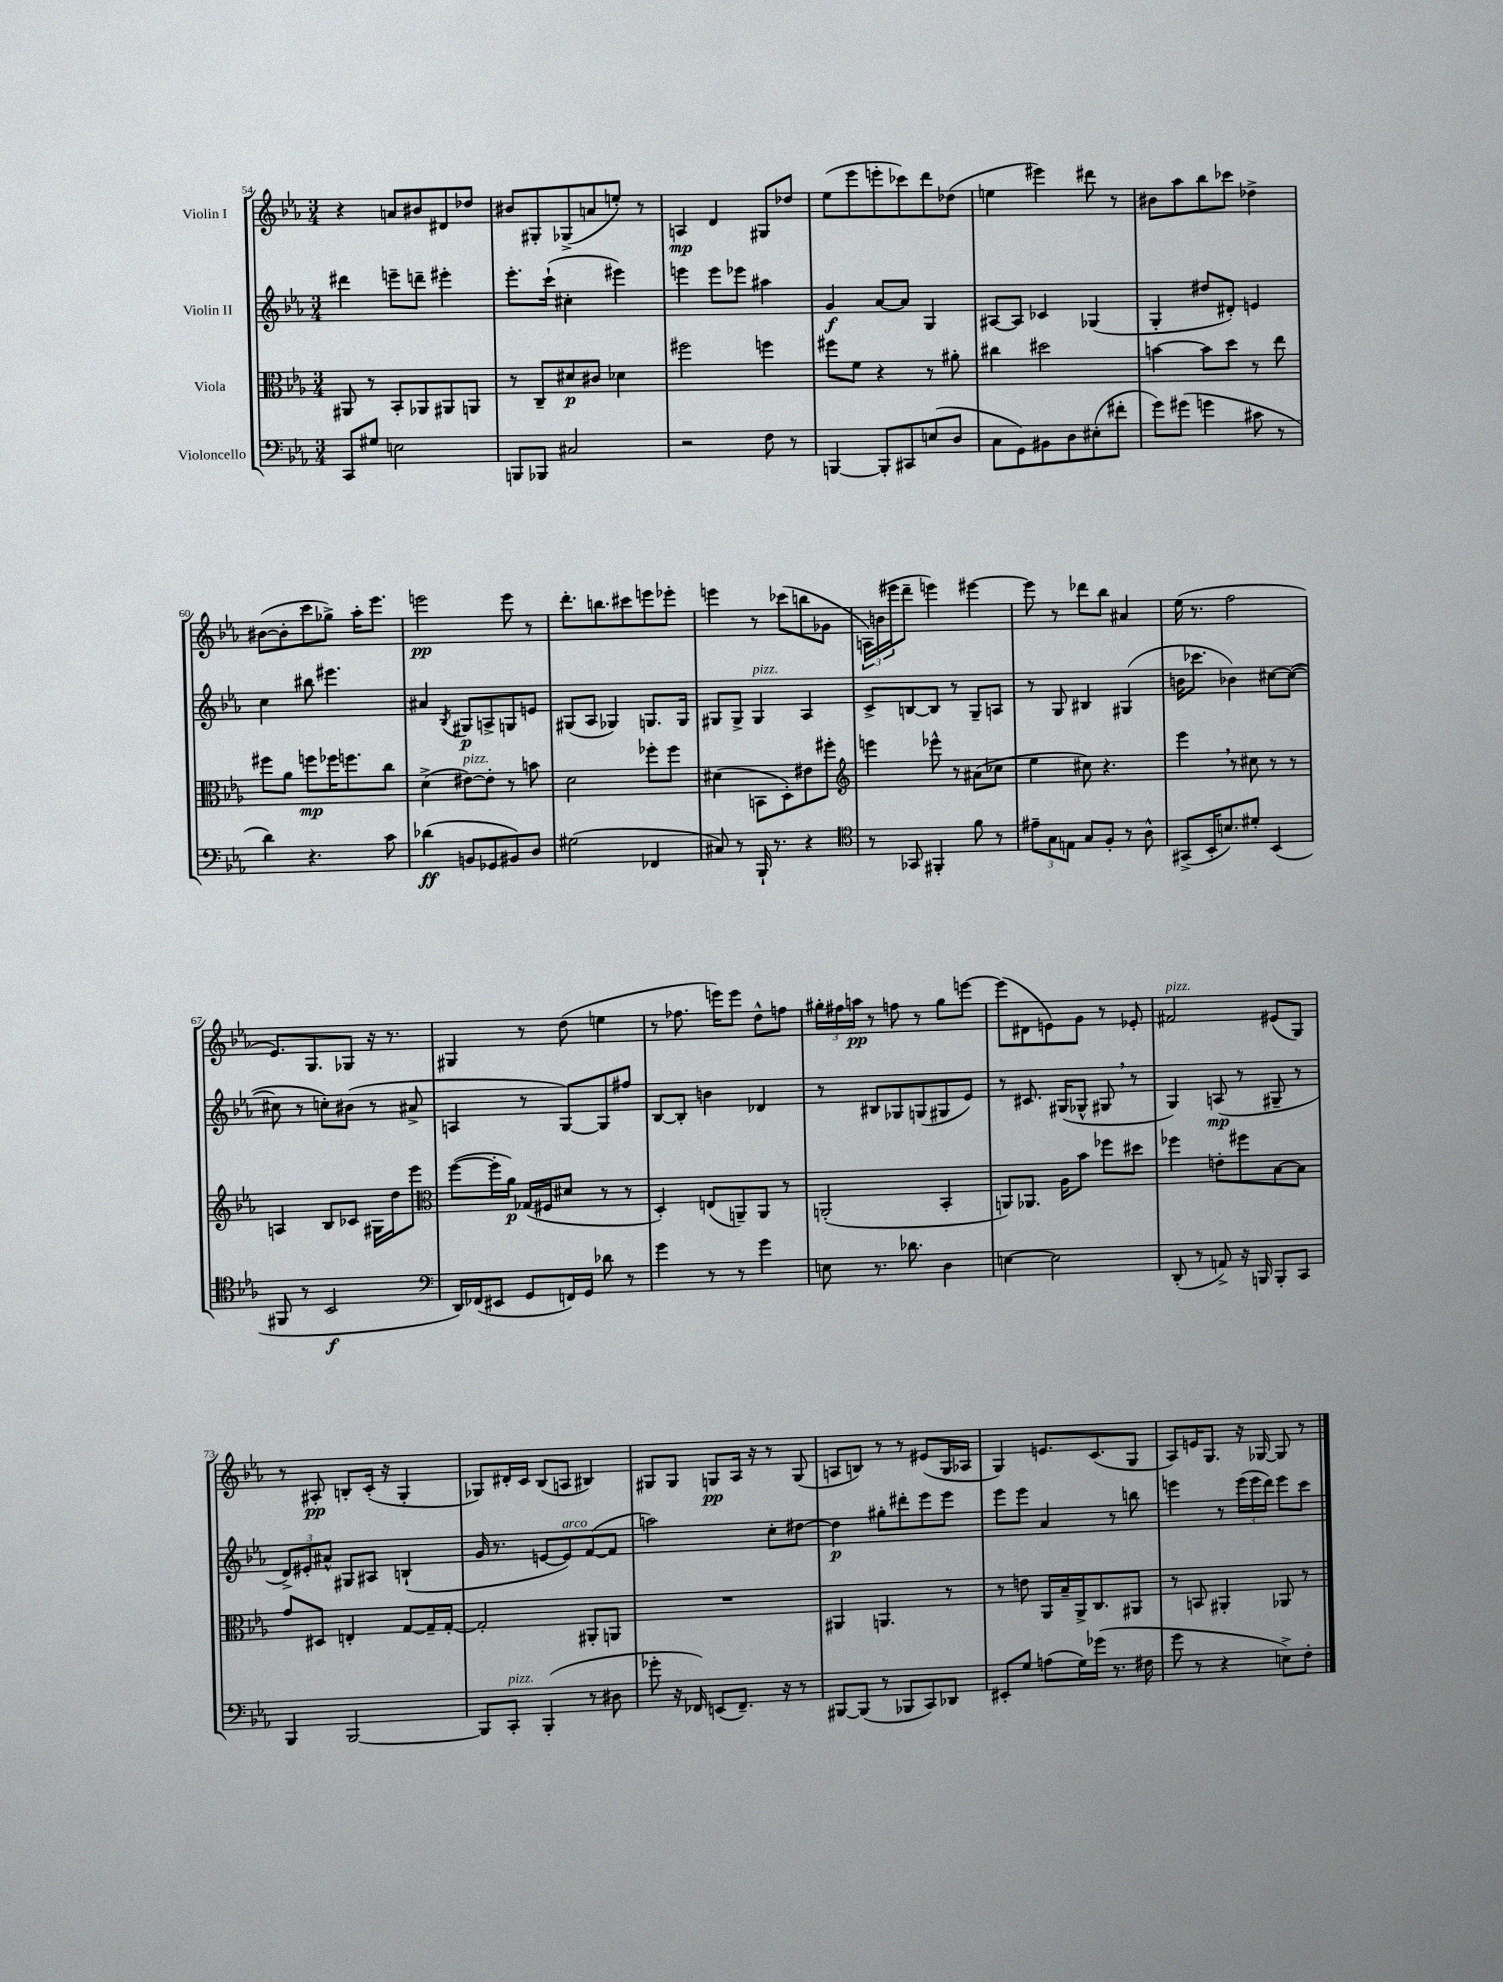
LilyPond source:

<<
\new StaffGroup <<
\new Staff = "s0" \with { instrumentName = "Violin I" } {
    \clef treble \key ees \major \numericTimeSignature \time 3/4
    r4 a'8 bis'8 dis'8 des''8 |
    bis'8 gis8-. ges8->( a'8 e''8-.) r8 |
    a4\mp d'4 gis8 des''8 |
    ees''8( ees'''8 e'''8-. ces'''8) d'''8 des''8( |
    e''4 eis'''4) dis'''8 r8 |
    bis'8 aes''8 bes''8 ces'''8 des''4-> |
    bis'8~( bis'8-. c'''8 ges''8->) aes''16-. ees'''8. |
    e'''2\pp e'''8 r8 |
    d'''8.-. b''8. cis'''8 e'''8 ees'''8-. |
    e'''4 r8 ces'''8( b''8 ges'8 |
    \tuplet 3/2 { a16) b'16( eis'''16 } d'''8-- e'''4) eis'''4~ |
    eis'''8 r8 des'''8 bes''8 ais'4 |
    ees''16( r8. f''2 |
    ees'8.) g8. ges8 r16 r8. |
    gis4 r8 d''8( e''4 |
    r8 fes''8. e'''16) e'''8 d''8-^ f''8 |
    \tuplet 3/2 { gis''16-. fis''16 a''16\pp } r8 f''8 r8 gis''8 e'''8~ |
    e'''8( dis'8 e'8) g'8 r8 ees'8-. |
    fis'2^\markup { \italic "pizz." } eis'8( g8) |
    r8 ais8-.\pp b8-. c'16-.( r16 g4-. |
    ges8) dis'16-. c'16 bes8( a8 bis4) |
    gis8 gis8 g8\pp aes16 r16 r8 g8( |
    a8 b8) r8 r8 eis'8( g16 aes16 |
    g4) e'8. c'8.( g8 |
    aes8) e'16 g8. r16 ges16~ ges8 r8 \bar "|." |
}
\new Staff = "s1" \with { instrumentName = "Violin II" } {
    \clef treble \key ees \major \numericTimeSignature \time 3/4
    dis'''4 e'''8-- d'''8-- eis'''4-. |
    ees'''8.-. c'''16-!( cis''4-. eis'''4) |
    e'''4 e'''8 ees'''8 ais''4 |
    g'4\f aes'8~ aes'8 g4 |
    ais8~ ais8 ces'4 ges4( |
    g4-. dis''8 dis'8-.) e'4 |
    c''4 bis''8 eis'''4. |
    ais'4 \acciaccatura { bes8 } gis8\p a8-> g8 e'8 |
    gis8( aes8 ges4) g8. g16 |
    gis8 gis8-> gis4^\markup { \italic "pizz." } aes4 |
    c'8-> b8~ b8 r8 g8-- a8 |
    r8 g8 bis4 gis4( |
    b'16 ces'''8. bes'4) cis''8~ cis''8~( |
    cis''8 r8 c''8-.) bis'8( r8 ais'8-> |
    a4 r8 g8~) g8 fis''8 |
    bes8~ bes8-. b'4 des'4 |
    r8 bis8 ges8 g8( gis8 ees'8) |
    r8 cis'8. gis16( ges8-^ gis8 \breathe r8 |
    g4) a8\mp( r8 gis8-- r8 |
    \tuplet 3/2 { d'8->) eis'8-. ais'8-^ } gis8 ais8 b4-!( |
    g'16 r8. e'8~ e'8^\markup { \italic "arco" }) f'8~( f'8 |
    a''2) c''8-. dis''8~ |
    dis''4\p gis''8-. dis'''8-. ees'''8 ees'''8 |
    ees'''8 ees'''8 aes'4 r8 b''8 |
    e'''4 r8 \tuplet 3/2 { e'''16( e'''16 d'''16) } e'''8 c'''8 \bar "|." |
}
\new Staff = "s2" \with { instrumentName = "Viola" } {
    \clef alto \key ees \major \numericTimeSignature \time 3/4
    ais,8 r8 bes,8-. aes,8 ais,8 a,8 |
    r8 c8-- dis'8\p cis'8 des'4 |
    fis''2 f''4 |
    fis''8 f'8 r4 r8 ais'8-. |
    cis''4 dis''2 |
    b'4~ b'8 d''8 r8 ees''8 |
    fis''8 aes'8 f''8\mp fes''16 f''8. c''8 |
    d'4->( eis'8~^\markup { \italic "pizz." }) eis'8-. r8 b'8 |
    d'2 fes''8-. fes''8 |
    dis'4( b,8 d8-.) eis'8 fis''8-. |
    \clef treble e'''4 ees'''8-^ r8 ais'8( ces''8 |
    ees''4 cis''8) r4. |
    ees'''4 \breathe r8 cis''8 r8 r8 |
    a4 bes8 ces'8 gis16 d''16 ees'''8 |
    \clef alto f''8~( f''16-. aes'16\p) ges16( fis16 dis'8 r8 r8 |
    d4-.) e8( a,8--) a,8 r8 |
    a,2-.( bes,4-. |
    a,8) aes,8. aes16 bes'8 fes''8 dis''8 |
    fes''4 e'8-. fis''8 bes8~ bes8 |
    g'8 dis8 e4-. g8~ g16-- g16~-. |
    g2-. ais,8-. a,8 |
    R2. |
    ais,4 a,4. r8 |
    r8 e'8 aes,16 bes16-- aes,16-> c8. ais,8 |
    r8 b,8 ais,4-. aes,8 r8 \bar "|." |
}
\new Staff = "s3" \with { instrumentName = "Violoncello" } {
    \clef bass \key ees \major \numericTimeSignature \time 3/4
    c,8 gis8 e2 |
    b,,8 bes,,8 cis2 |
    r2 f8 r8 |
    b,,4~ b,,8-. cis,8 e8( d8 |
    c8 g,8) bis,8 d8 eis8-.( fis'8-. |
    g'8) gis'8( g'4 cis'8 r8 |
    d'4) r4. c'8 |
    des'4\ff( b,8 ges,8 bis,8) d8 |
    gis2( fes,4 |
    cis8) r8 bes,,16-! r8. r4 |
    \clef tenor r8 ges,8 fis,4-. f'8 r8 |
    \tuplet 3/2 { eis'8-- g8 e8 } g8 f8-. r8 aes8-^ |
    gis,8->( bes,16-. b8.) dis'8-. bes,4( |
    fis,8 r8 bes,2\f |
    \clef bass d,16) fes,16( eis,8 g,8 f,16) g,16 des'8 r8 |
    g'4 r8 r8 g'4 |
    e8 r8. des'8. d4 |
    e4~ e2 |
    d,8-.( r8 a,8->) r16 b,,16 b,,8-. c,8 |
    bes,,4 bes,,2~ |
    bes,,8 c,8-.^\markup { \italic "pizz." } bes,,4-.( r8 dis8 |
    ges'8-. r16 fes,16) e,8( fes,8.--) r16 r8 |
    bis,,8~ bis,,8( r8 bes,,8 c,8) des,8 |
    eis,8-. g8 a8( g16) ges'16( r8. fis16 |
    g'8 r8 r4 e8->) f8-. \bar "|." |
}
>>
>>
\layout { \context { \Score currentBarNumber = #54 } }
